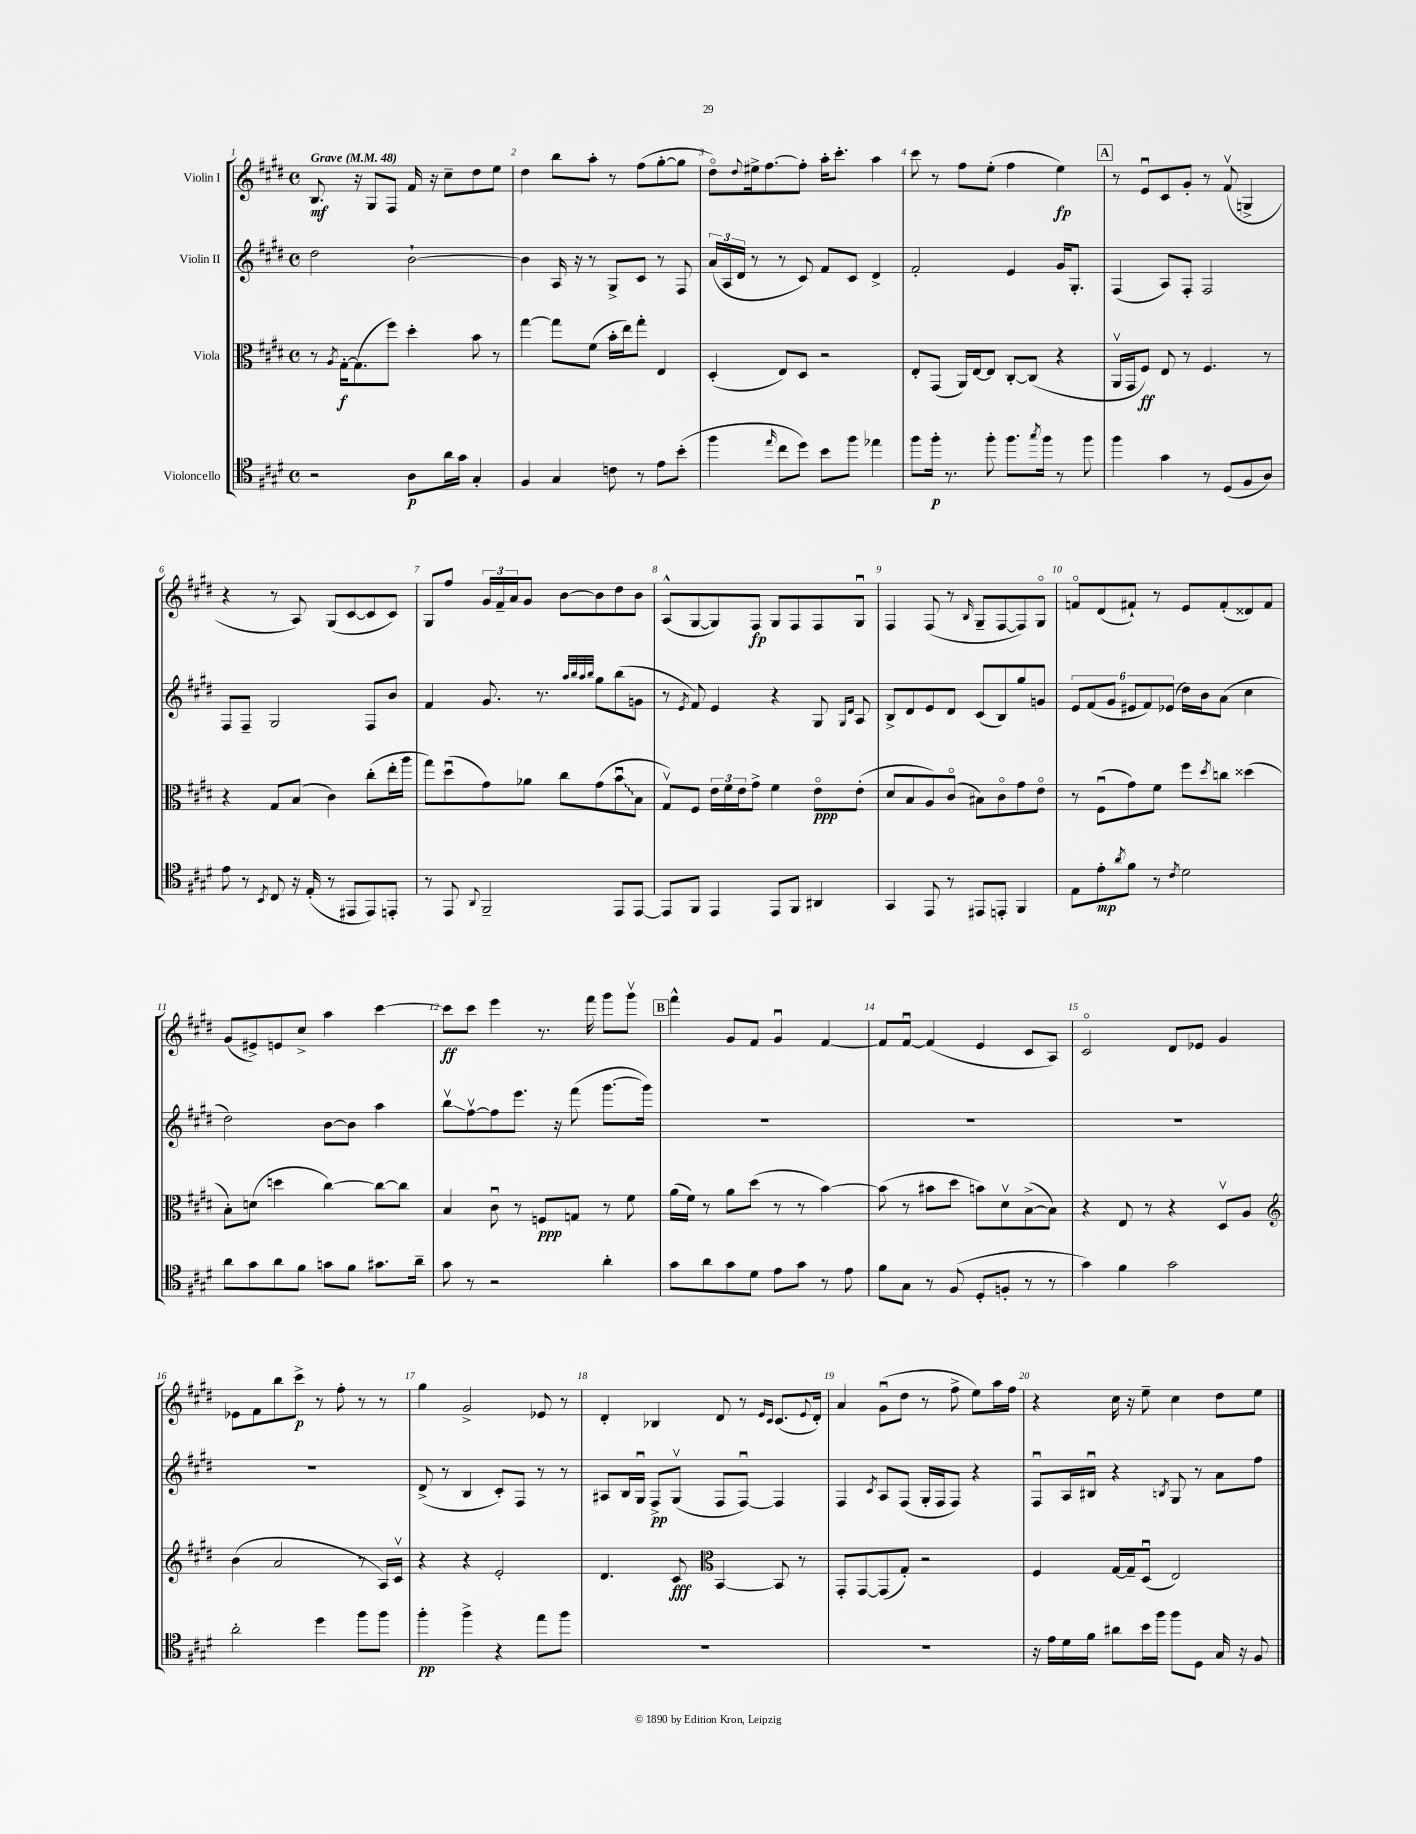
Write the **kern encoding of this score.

**kern	**kern	**kern	**kern
*staff4	*staff3	*staff2	*staff1
*clefC4	*clefC3	*clefG2	*clefG2
*k[f#c#g#d#]	*k[f#c#g#d#]	*k[f#c#g#d#]	*k[f#c#g#d#]
*M4/4	*M4/4	*M4/4	*M4/4
*met(c)	*met(c)	*met(c)	*met(c)
*MM48	*MM48	*MM48	*MM48
2r	8r	2dd#\	8.B/
.	8qA/	.	.
.	[16G#'\LK	.	.
.	(8.G#\]	.	16r
.	.	.	8G#/L
.	8ff#\J)	.	8F#/J
8A\L	4dd#'\	[2b`\	16f#/
.	.	.	16r
16a\L	.	.	8cc#~\L
16g#\JJ	.	.	.
4G#'/	8b\	.	8dd#\
.	8r	.	8ee\J
=	=	=	=
4F#/	[4gg#\	4b\]	4dd#\
4G#/	8gg#\]L	16A/	8bb\L
.	.	16r	.
.	(8f#\J	8r	8aa'\J
8c\	16b'\LL	8G#^/L	8r
.	16ee\J)	.	.
8r	8gg#'\J	8c#/J	(8ff#\L
8e\L	4E/	8r	[8gg#'\
(8b'\J	.	8F#/	8gg#\]J
=	=	=	=
4ff#\	(4D#'/	(24a/LL	8dd#o\L)
.	.	24A/	.
.	.	24d#/JJ	.
.	.	.	8qqdd#/
.	.	8r	16ee#^\k
.	.	.	[8.ff#\
16qqee/	.	.	.
8cc#\L	8E/L)	8r	.
8dd#\J)	8D#/J	8c#/)	8ff#'\]J
8b\L	2r	8f#/L	16aa'\LK
.	.	.	8.ccc#'\J
8ff#\J	.	8c#/J	.
4ee-\	.	4d#^/	4aa\
=	=	=	=
8ff#\L	8E'/L	2f#'/	8ccc#\
16ff#'\Jk	(8GG#/J	.	8r
8.r	.	.	.
.	16AA/LL)	.	8ff#\L
.	[16E/J	.	.
8ff#'\	8E/]J	.	(8ee'\J
8.ff#\L	[8C#'/L	4e/	4ff#\
.	(8C#/]J	.	.
8qgg#/	.	.	.
16ff#\Jk	.	.	.
8r	4r	16g#/LK	4ee\)
.	.	8.G#'/J	.
8ff#\	.	.	.
=	=	=	=
4ff#\	16AAv/LL	(4F#/	8r
.	16GG#/J	.	.
.	8F#/J)	.	8eu/L
4g#\	8E/	8A/L)	8c#/
.	8r	8F#'/J	8g#'/J
8r	4.F#/	2F#/	8r
(8D#/L	.	.	(8f#v/
8F#/	.	.	4G^/
8A/J)	8r	.	.
=	=	=	=
8e\	4r	8F#/L	4r
8r	.	8F#~/J	.
8qBB/	.	.	.
8C#/	8G#/L	2G#/	8r
16r	(8B/J	.	8A/)
(16E'/	.	.	.
8r	4c#\)	.	(8G#/L
8EE#/L	.	.	[8c#/
8EE#/)	(8cc#'\L	8F#/L	8c#/]
8EE'/J	16ee'\L	8b/J	8c#/J)
.	16aa\JJ	.	.
=	=	=	=
8r	8gg#\L)	4f#/	8G#/L
8EE/	(8dd#u\	.	8ff#/J
8qqAA/	.	.	.
2FF#~/	8g#\)	8.g#/	24g#/LL
.	.	.	24f#~/
.	.	.	24a/J
.	8a-\J	.	8g#/J
.	.	8.r	.
.	8cc#\L	.	[8b\L
.	.	32qqaa/LLL	.
.	.	32qqbb/	.
.	.	32qqaa/	.
.	.	32qqbb/JJJ	.
.	(8g#\	8gg#\L	8b\]
8EE/L	8bu\	(8bb\	8dd#\
[8EE/J	8B\J	8g\J	8b\J
=	=	=	=
8EE/]L	8G#v/L)	8r	(8A^^/L
.	.	8qe/	.
8FF#/J	8F#/J	8f#/)	[8G#/
4EE/	24e\LL	4e/	8G#/])
.	24f#\	.	.
.	24e\J	.	.
.	8g#^\J	.	8F#/J
8EE/L	4f#\	4r	8G#/L
8FF#/J	.	.	8F#/
4AA#/	8eo\L	8G#/	8F#/
.	.	16qqG#/LL	.
.	.	16qqd#/JJ	.
.	(8e'\J	8A/	8G#u/J
=	=	=	=
4GG#/	8d#/L	8B^/L	4F#/
.	8B/	8d#/	.
8EE/	8A/)	8e/	(8F#/
8r	(8c#o/J	8d#/J	8r
.	.	.	16qqB/
8EE#/L	8B#\L)	(8c#/L	8G#~/L
8EE'/J	8c#o\	8B/)	[8F#/
4FF#/	8g#\	8gg#/	8F#/])
.	8eo\J	8g/J	8G#o/J
=	=	=	=
8E\L	8r	12e/L	8fo/L
.	.	(12f#/	.
8e'\	(8F#u\L	.	(8d#/
.	.	12g#/J	.
8qa/	.	.	.
8f#\J	8g#\)	12e#/L	8f#`/J)
.	.	12f#/)	.
8r	8f#\J	.	8r
.	.	(12e-/J	.
8qc#/	.	.	.
2d#\	8ff#\L	16dd#\LL)	8e/L
.	.	16b\J	.
.	8qdd#/	.	.
.	8cc\J	(8a\J	(8f#'/
.	(4dd##\	4cc#\	8d##/)
.	.	.	8f#/J
=	=	=	=
8a\L	8B'\L)	2dd#\)	(8g#/L
8g#\	(8d\J	.	8e#^/)
8a\	4dd\	.	8e/
8f#\J	.	.	8cc#^/J
8g\L	[4cc#\)	[8b\L	4aa\
8f#\J	.	8b\]J	.
8.g#\L	8cc#\_L	4aa\	[4ccc#\
.	8cc#\]J	.	.
16a~\Jk	.	.	.
=	=	=	=
8g#\	4B/	8bbv\L	8ccc#\]L
8r	.	[8ff#v\	8ccc#\J
2r	8c#u\	8ff#\]	4eee\
.	8r	8.eee\J	.
.	8F/L	.	8.r
.	.	16r	.
.	8G/J	(8fff#\	.
.	.	.	16fff#\
4a'\	8r	[8.ggg#\L	8ggg#\L
.	8f#\	.	8ggg#v\J
.	.	16ggg#\]Jk)	.
=	=	=	=
8g#\L	(16a\LL	1r	4fff#^^\
.	16f#\JJ)	.	.
8a\	8r	.	.
8g#\	8a\L	.	8g#/L
8d#\J	(8dd#\J	.	8f#/J
8e\L	8r	.	4g#u/
8g#\J	8r	.	.
8r	[4b\)	.	[4f#/
8e\	.	.	.
=	=	=	=
8f#\L	(8b\]	1r	8f#/]L
8G#\J	8r	.	[8f#u/J
8r	8b#\L	.	(4f#/]
(8F#/	8dd#\J	.	.
8D#'/L	8b\L)	.	4e/
8F'/J	8d#v\	.	.
8r	([8B^\	.	8c#/L
8r	8B\]J)	.	8A/J)
=	=	=	=
4g#\)	4r	1r	2c#o/
4f#\	8E/	.	.
.	8r	.	.
2g#\	4r	.	8d#/L
.	.	.	8e-/J
.	8D#v/L	.	4g#/
.	8A/J	.	.
=	=	=	=
*	*clefG2	*	*
2a'\	(4b\	1r	8e-\L
.	.	.	8f#\
.	2a/	.	8bb\
.	.	.	8ccc#^\J
4dd#\	.	.	8r
.	.	.	8ff#'\
8ff#\L	8r	.	8r
8ff#\J	16A/LL)	.	8r
.	16c#v/JJ	.	.
=	=	=	=
4ff#'\	4r	(8d#^/	4gg#\
.	.	8r	.
4ff#^\	4r	4B/	2g#^/
4r	2e'/	8c#'/L)	.
.	.	8F#/J	.
8ee\L	.	8r	8e-/
8ff#\J	.	8r	8r
=	=	=	=
1r	4.d#/	8A#/L	4d#'/
.	.	16B/L	.
.	.	16G#u/JJ	.
.	.	8F#^/L	4B-/
.	8c#/	(8G#v/J	.
*	*clefC3	*	*
.	[4BB/	8F#/L	8d#/
.	.	[8F#u/J)	8r
.	.	.	16qqe/LL
.	.	.	16qqc#/JJ
.	8BB/]	4F#/]	(8.c#/L
.	8r	.	.
.	.	.	8qqe/
.	.	.	16d#'/Jk)
=	=	=	=
1r	8GG#'/L	4F#/	4a/
.	[8GG#/	.	.
.	.	8qc#/	.
.	(8GG#/]	8A/L	(8g#u\L
.	8G#'/J)	(8F#/J	8dd#\J
.	2r	16G#'/LL	8r
.	.	16F#/J	.
.	.	8F#/J)	8ff#^\
.	.	4r	8ee\L)
.	.	.	16aa\L
.	.	.	16ff#\JJ
=	=	=	=
16r	4F#/	8F#u/L	4r
16e\LL	.	.	.
16d#\	.	16A/L	.
16f#\JJ	.	16B#u/JJ	.
8a#\L	[16G#/LL	4r	16cc#\
.	16G#~/]J	.	16r
16b\L	(8D#u/J	.	8ee~\
16ff#\JJ	.	.	.
.	.	8qB/	.
8ff#\L	2E/)	8G#/	4cc#\
8D#\J	.	8r	.
16G#/	.	8a\L	8dd#\L
16r	.	.	.
8F#/	.	8ff#\J	8ee\J
==	==	==	==
*-	*-	*-	*-
